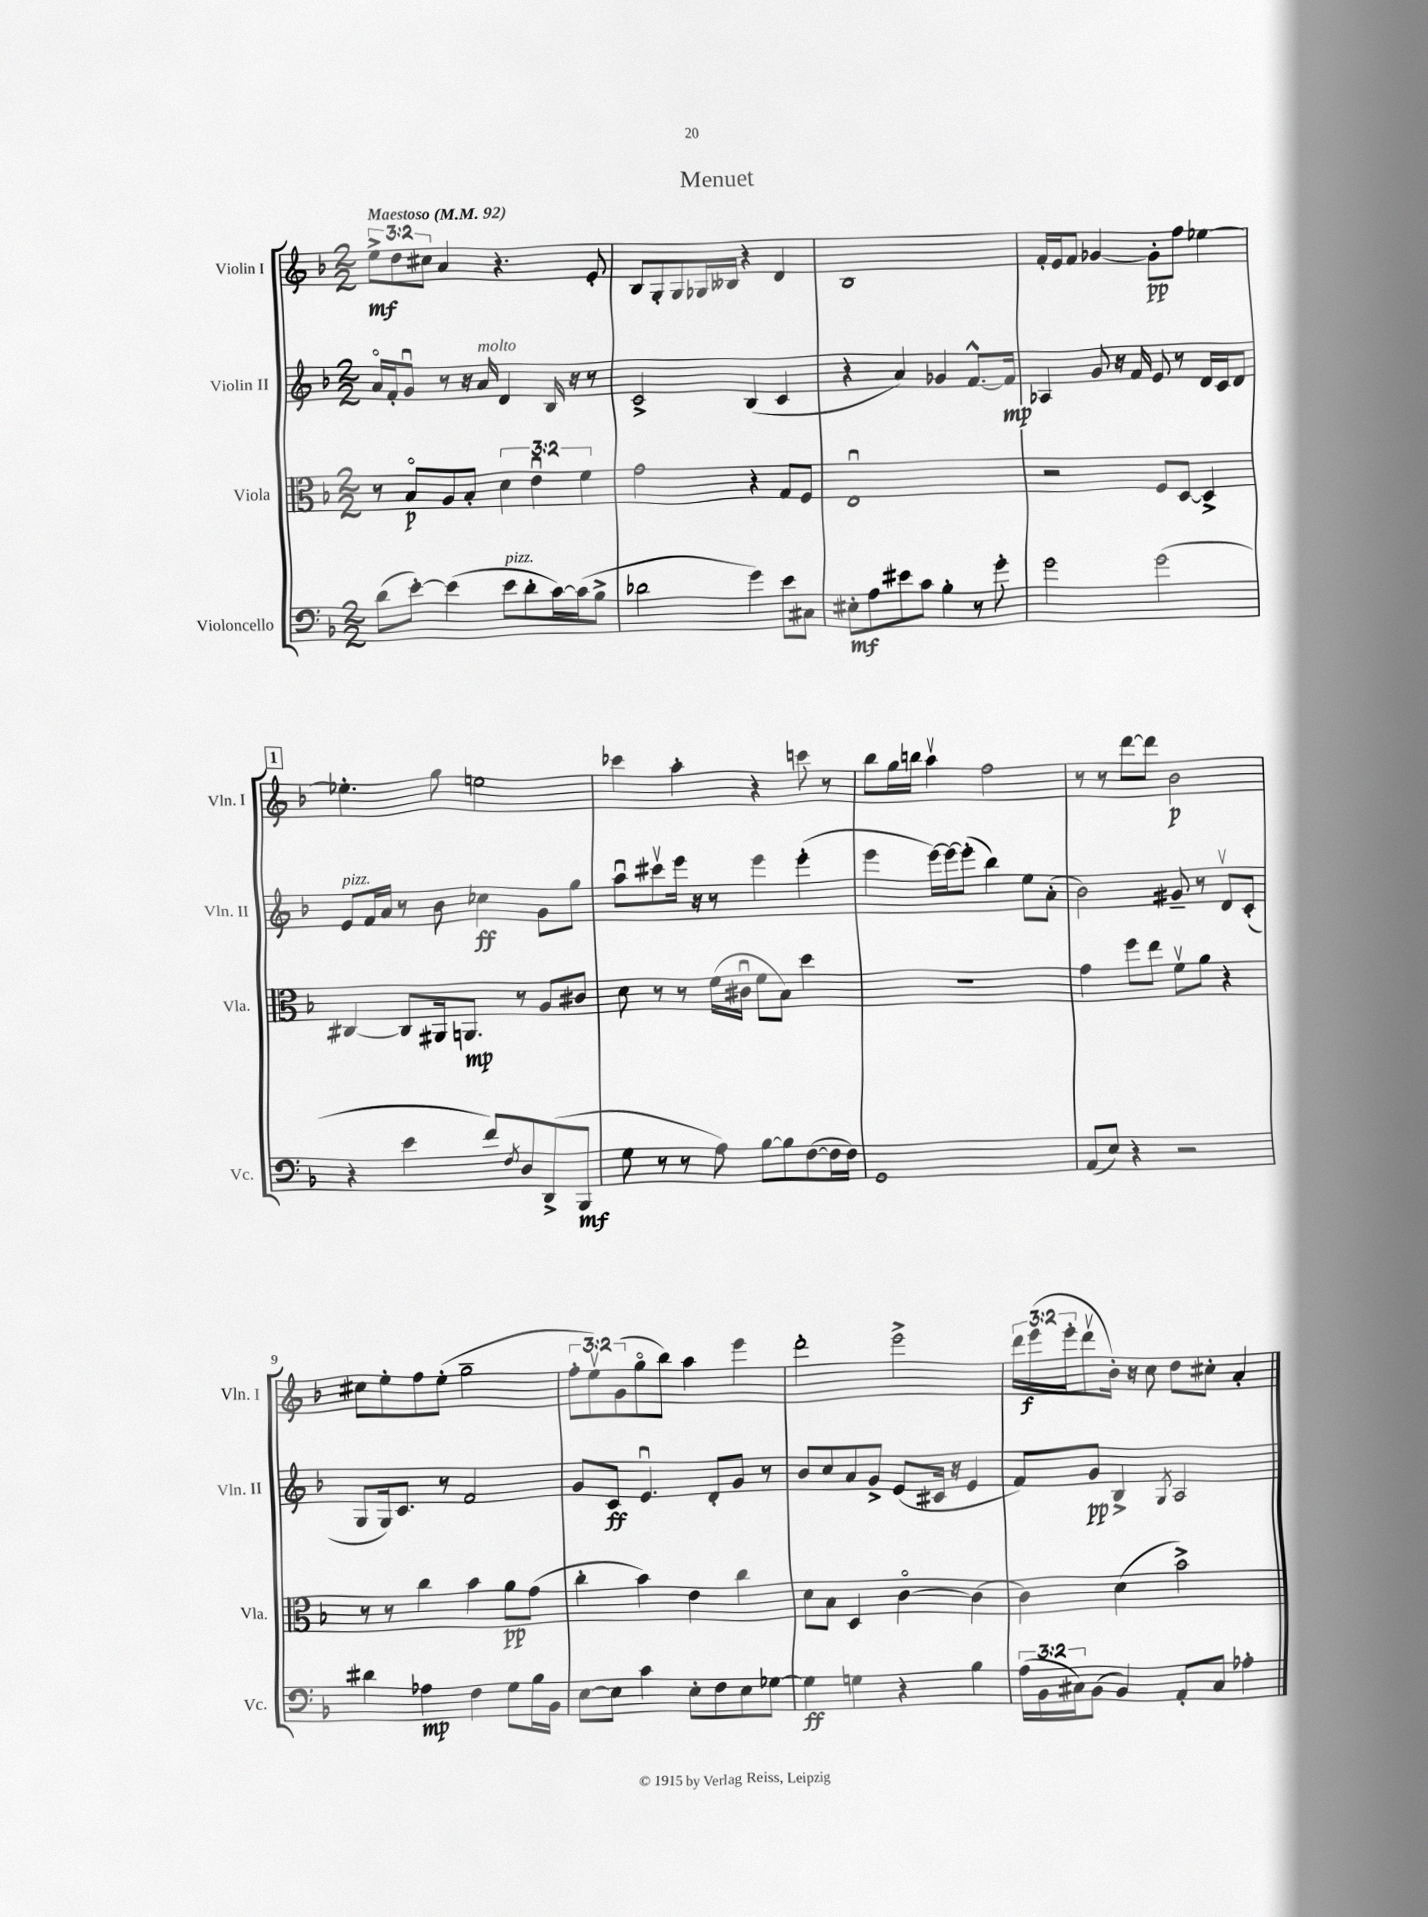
\header { title = "Menuet" }
<<
\new StaffGroup <<
\new Staff = "s0" \with { instrumentName = "Violin I" shortInstrumentName = "Vln. I" } {
    \clef treble \key f \major \numericTimeSignature \time 2/2 \override Staff.TupletNumber.text = #tuplet-number::calc-fraction-text \tempo "Maestoso" 4 = 92
    \tuplet 3/2 { e''8->\mf d''8 cis''8 } a'4 r4. e'8-. |
    bes8 g8-. g8 ges16 beses16 r4 d'4 |
    bes1 |
    f'16-. e'16 f'8 ges'4~ ges'8-.\pp f''8 ees''4~ |
    \mark \markup { \box "1" } ees''4.-. g''8 e''2 |
    ces'''4 a''4-. r4 c'''8 r8 |
    bes''8 g''16 b''16 a''4\upbow f''2 |
    r8 r8 d'''8~ d'''8 bes'2\p |
    cis''8 e''8-. f''8 e''8-.( g''2-- |
    \tuplet 3/2 { f''8-. e''8\upbow) g'8( } g''8\flageolet bes''8) a''4 e'''4 |
    d'''2-. e'''2-> |
    \tuplet 3/2 { d'''16 e'''16\f( e'''16-. } d'''8\upbow bes'16-.) r16 c''8 d''8 cis''8-. a'4-. \bar "|." |
}
\new Staff = "s1" \with { instrumentName = "Violin II" shortInstrumentName = "Vln. II" } {
    \clef treble \key f \major \numericTimeSignature \time 2/2
    a'16\flageolet f'16-. g'8\downbow r8 r16 a'16^\markup { \italic "molto" } d'4 bes16 r16 r8 |
    c'2-> bes4( c'4 |
    r4 a'4) ges'4 f'8.~-^ f'16\mp |
    aes4 g'8 r16 f'16 e'8 r8 d'16 c'16 d'8 |
    \mark \markup { \box "1" } e'8^\markup { \italic "pizz." } f'16 a'16 r8 bes'8 ces''4\ff g'8 g''8 |
    a''8\downbow cis'''8\upbow e'''16 r16 r8 e'''4 e'''4-.( |
    e'''4 e'''16~) e'''16~ e'''8-.( bes''4) e''8 a'8-.( |
    bes'2) gis'8-- r8 d'8\upbow c'8-.( |
    g8 g16) c'8. r8 f'2 |
    g'8 c'8\ff e'4.\downbow d'8-. g'8 r8 |
    bes'8 c''8 a'8 g'8-> e'8( cis'16 r16 e'4 |
    f'8) g'8\pp bes4-> \acciaccatura { g8 } a2 \bar "|." |
}
\new Staff = "s2" \with { instrumentName = "Viola" shortInstrumentName = "Vla." } {
    \clef alto \key f \major \numericTimeSignature \time 2/2 \override Staff.TupletNumber.text = #tuplet-number::calc-fraction-text
    r8 bes8\flageolet\p a8 bes8-. \tuplet 3/2 { d'4 e'4\downbow f'4 } |
    g'2 r4 g8 f8 |
    e1\downbow |
    r2 f8 d8~ d4-> |
    \mark \markup { \box "1" } cis4~ cis8 ais,16 a,8.\mp r8 a8 cis'8 |
    d'8 r8 r8 f'16( cis'16\downbow f'8 bes8) d''4 |
    R1 |
    g'4 f''8 e''8 f'8\upbow a'8 r4 |
    r8 r8 c''4 bes'4 a'8\pp g'8( |
    c''4-. bes'4) e'4 c''4 |
    d'8 bes8 d4 c'4~\flageolet c'4( |
    c'4) d'4( bes'2->) \bar "|." |
}
\new Staff = "s3" \with { instrumentName = "Violoncello" shortInstrumentName = "Vc." } {
    \clef bass \key f \major \numericTimeSignature \time 2/2 \override Staff.TupletNumber.text = #tuplet-number::calc-fraction-text
    d'8( e'8~-.) e'4( e'8^\markup { \italic "pizz." } d'8-. c'16~) c'16( bes8-> |
    des'2 g'4) e'8 cis8 |
    eis8-.\mf a8 eis'8 c'8 bes4-. r8 g'8-. |
    g'2 g'2( |
    \mark \markup { \box "1" } r4 e'4 f'8) \acciaccatura { f8 } d8 d,8->( bes,,8\mf |
    g8 r8 r8 a8) bes8~ bes8 f8~( f16 f16) |
    g,1 |
    a,8( e8) r4 r2 |
    dis'4 aes4\mp f4 g8 bes16 bes,16 |
    e8~ e8 c'4 e8-. f8 e8 ges8~ |
    ges4\ff g4 r4 bes4 |
    \tuplet 3/2 { a16( bes,16 cis16) } bes,8( bes,4) a,8-. cis8 aes4-. \bar "|." |
}
>>
>>
